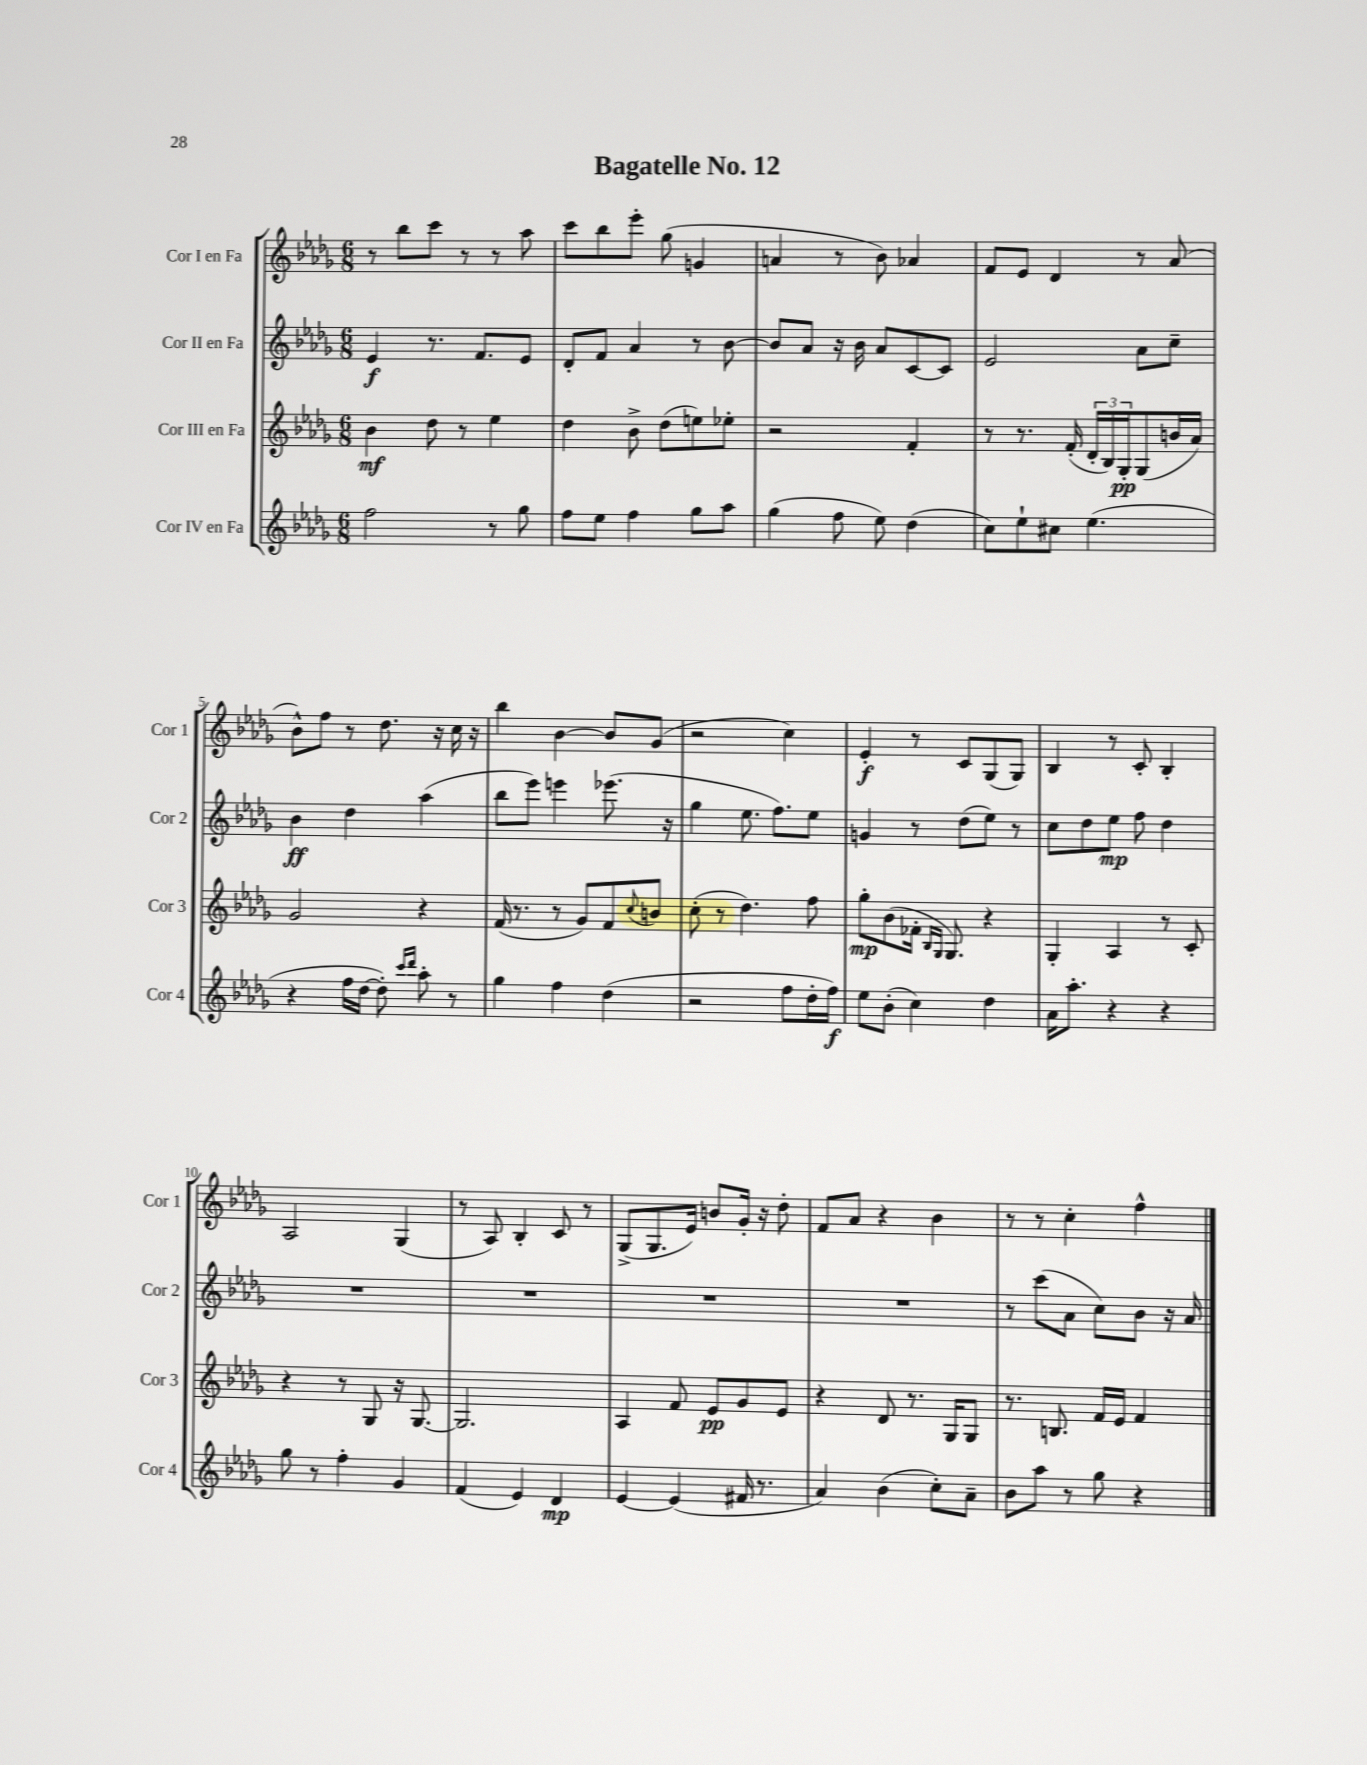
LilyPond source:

\header { title = "Bagatelle No. 12" }
<<
\new StaffGroup <<
\new Staff = "s0" \with { instrumentName = "Cor I en Fa" shortInstrumentName = "Cor 1" } {
    \clef treble \key des \major \numericTimeSignature \time 6/8
    r8 bes''8 c'''8 r8 r8 aes''8 |
    c'''8 bes''8 ees'''8-. ges''8( g'4 |
    a'4 r8 bes'8) aes'4 |
    f'8 ees'8 des'4 r8 aes'8( |
    bes'8-^) f''8 r8 des''8. r16 c''16 r16 |
    bes''4 bes'4~ bes'8 ges'8( |
    r2 c''4) |
    ees'4-.\f r8 c'8 ges8( ges8) |
    bes4 r8 c'8-. bes4-. |
    aes2 ges4( |
    r8 aes8) bes4-. c'8 r8 |
    ges8->( ges8. ees'16) b'8 ges'16-. r16 des''8-. |
    f'8 aes'8 r4 bes'4 |
    r8 r8 c''4-. f''4-^ \bar "|." |
}
\new Staff = "s1" \with { instrumentName = "Cor II en Fa" shortInstrumentName = "Cor 2" } {
    \clef treble \key des \major \numericTimeSignature \time 6/8
    ees'4\f r8. f'8. ees'8 |
    des'8-. f'8 aes'4 r8 bes'8~ |
    bes'8 aes'8 r16 bes'16 aes'8 c'8~ c'8 |
    ees'2 aes'8 c''8-- |
    bes'4\ff des''4 aes''4( |
    bes''8 ees'''8) e'''4 ees'''8.( r16 |
    ges''4 ees''8. f''8.) ees''8 |
    g'4 r8 des''8( ees''8) r8 |
    c''8 des''8 ees''8\mp f''8 des''4 |
    R2. |
    R2. |
    R2. |
    R2. |
    r8 c'''8( aes'8 c''8) bes'8 r16 aes'16 \bar "|." |
}
\new Staff = "s2" \with { instrumentName = "Cor III en Fa" shortInstrumentName = "Cor 3" } {
    \clef treble \key des \major \numericTimeSignature \time 6/8
    bes'4\mf des''8 r8 ees''4 |
    des''4 bes'8-> des''8( e''8) ees''8-. |
    r2 f'4-. |
    r8 r8. f'16-.( \tuplet 3/2 { des'16-. bes16) ges16-.\pp } ges8( b'16 aes'16) |
    ges'2 r4 |
    f'16( r8. r8 ges'8) f'8 \appoggiatura { c''8 } b'8 |
    c''8-.( r8 des''4.) f''8 |
    ges''8-.\mp bes'8( fes'16-. \grace { bes16 ges16 } ges8.) r4 |
    ges4-. aes4 r8 c'8-. |
    r4 r8 ges8 r16 ges8.~ |
    ges2. |
    aes4 f'8 ees'8\pp ges'8 ees'8 |
    r4 des'8 r8. ges16 ges8 |
    r8. b8. f'16 ees'16 f'4 \bar "|." |
}
\new Staff = "s3" \with { instrumentName = "Cor IV en Fa" shortInstrumentName = "Cor 4" } {
    \clef treble \key des \major \numericTimeSignature \time 6/8
    f''2 r8 ges''8 |
    f''8 ees''8 f''4 ges''8 aes''8 |
    ges''4( f''8 ees''8) des''4( |
    c''8) ees''8-! cis''8 ees''4.( |
    r4 f''16 des''16~ des''8-.) \grace { c'''16 des'''16 } aes''8-. r8 |
    ges''4 f''4 des''4( |
    r2 f''8 des''16-. f''16\f) |
    ees''8 bes'8-.( c''4) des''4 |
    aes'16 aes''8.-. r4 r4 |
    ges''8 r8 f''4-. ges'4 |
    f'4( ees'4) des'4\mp |
    ees'4~ ees'4( fis'16 r8. |
    aes'4) bes'4( c''8-.) aes'8-- |
    bes'8 aes''8 r8 ges''8 r4 \bar "|." |
}
>>
>>
